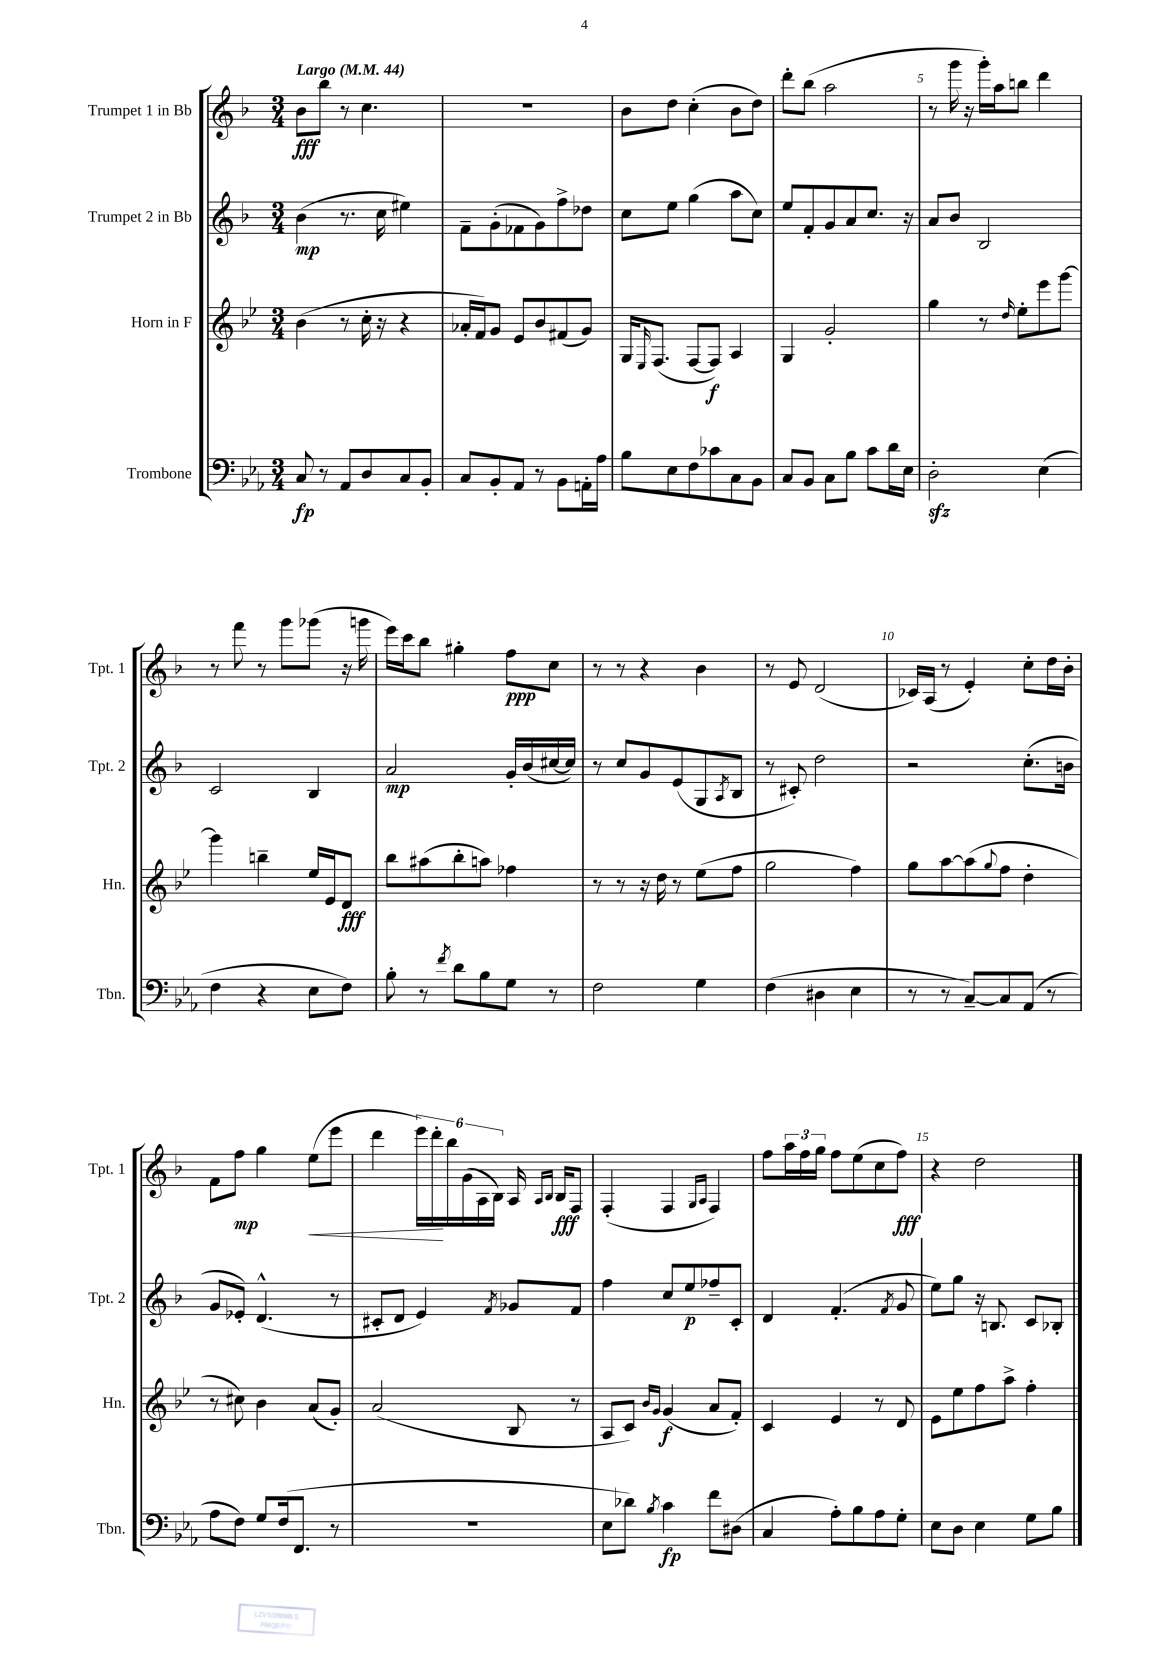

**kern	**kern	**kern	**kern
*staff4	*staff3	*staff2	*staff1
*clefF4	*clefG2	*clefG2	*clefG2
*k[b-e-a-]	*k[b-e-]	*k[b-]	*k[b-]
*M3/4	*M3/4	*M3/4	*M3/4
*MM44	*MM44	*MM44	*MM44
8C/	(4b-\	(4b-\	8b-\L
8r	.	.	8bb-\J
8AA-/L	8r	8.r	8r
8D/	16cc'\	.	4.cc\
.	16r	16cc\	.
8C/	4r	4ee#\)	.
8BB-'/J	.	.	.
=	=	=	=
8C/L	16a-'/LL	8f~\L	2.r
.	16f/J)	.	.
8BB-'/	8g/J	(8g'\	.
8AA-/J	8e-/L	8f-\	.
8r	8b-/	8g\)	.
8BB-\L	(8f#/	8ff^\	.
16AA'\L	8g/J)	8dd-\J	.
16A-\JJ	.	.	.
=	=	=	=
8B-\L	16G/LK	8cc\L	8b-\L
.	16qqE-/	.	.
.	(8.F/J	.	.
8E-\	.	8ee\J	8dd\J
8F\	[8F/L	(4gg\	(4cc'\
8c-\	8F/]J)	.	.
8C\	4A/	8aa\L	8b-\L
8BB-\J	.	8cc\J)	8dd\J)
=	=	=	=
8C/L	4G/	8ee/L	8ddd'\L
8BB-/J	.	8f'/	(8bb-\J
8C\L	2g'/	8g/	2aa\
8B-\J	.	8a/	.
8c\L	.	8.cc/J	.
16d\L	.	.	.
16E-\JJ	.	16r	.
=	=	=	=
2D'\	4gg\	8a/L	8r
.	.	8b-/J	16ggg\
.	.	.	16r
.	8r	2B-/	16ggg'\LL)
.	.	.	16aa\J
.	16qqdd/	.	.
.	8ee-'\L	.	8bb\J
(4E-\	8eee-\	.	4ddd\
.	[8ggg\J	.	.
=	=	=	=
4F\	4ggg\]	2c/	8r
.	.	.	8fff\
4r	4bb~\	.	8r
.	.	.	8ggg\L
8E-\L	16ee-/LL	4B-/	(8ggg-\J
.	16e-/J	.	.
8F\J)	8d/J	.	16r
.	.	.	16ggg\
=	=	=	=
8B-'\	8bb-\L	2a/	16eee\LL)
.	.	.	16ccc\J
8r	(8aa#\	.	8bb-\J
8qf/	.	.	.
8d\L	8bb-'\	.	4gg#'\
8B-\	8aa\J)	.	.
8G\J	4ff-\	16g'/LL	8ff\L
.	.	(16b-/	.
8r	.	[16cc#/	8cc\J
.	.	16cc#/]JJ)	.
=	=	=	=
2F\	8r	8r	8r
.	8r	8cc/L	8r
.	16r	8g/	4r
.	16dd\	.	.
.	8r	(8e/	.
4G\	(8ee-\L	8G/	4b-\
.	.	8qA/	.
.	8ff\J	8B-/J	.
=	=	=	=
(4F\	2gg\	8r	8r
.	.	8c#'/)	8e/
4D#\	.	2dd\	(2d/
4E-\	4ff\)	.	.
=	=	=	=
8r	8gg\L	2r	16c-/LL)
.	.	.	(16A/JJ
8r	[8aa\	.	8r
[8C~/L)	(8aa\]	.	4e'/)
.	8qqgg/	.	.
8C/]	8ff\J	.	.
(8AA-/J	4dd'\	(8.cc'\L	8cc'\L
8r	.	.	16dd\L
.	.	16b\Jk	16b-'\JJ
=	=	=	=
8A-\L	8r	8g/L	8f\L
8F\J)	8cc#\)	8e-'/J)	8ff\J
8G/L	4b-\	(4.d^^/	4gg\
(16F/k	.	.	.
8.FF/J	.	.	.
.	(8a/L	.	(8ee\L
8r	8g'/J)	8r	8eee\J
=	=	=	=
2.r	(2a/	8c#'/L	4ddd\
.	.	8d/J	.
.	.	4e/)	24eee\LL)
.	.	.	24ddd'\
.	.	.	24bb-\
.	.	.	(24g\
.	.	.	24A\
.	.	.	24B-\JJ)
.	.	8qf/	.
.	8B-/	8g-/L	16A/
.	.	.	16qqA/LL
.	.	.	16qqB-/JJ
.	.	.	16B-/LK
.	8r	8f/J	8F/J
=	=	=	=
8E-\L	8A/L	4ff\	(4F'/
8d-\J)	8c/J)	.	.
.	16qqb-/LL	.	.
8qB-/	16qqg/JJ	.	.
4c\	(4g/	8cc/L	4F/
.	.	8ee/	.
.	.	.	16qqG/LL
.	.	.	16qqA/JJ
8f\L	8a/L	8ff-~/	4F/)
(8D#\J	8f'/J)	8c'/J	.
=	=	=	=
4C/	4c/	4d/	8ff\L
.	.	.	24aa\L
.	.	.	24ff\
.	.	.	24gg\JJ
8A-'\L)	4e-/	(4.f'/	8ff\L
8B-\	.	.	(8ee\
8A-\	8r	.	8cc\
.	.	8qf/	.
8G'\J	8d/	8g/	8ff\J)
=	=	=	=
8E-\L	8e-\L	8ee\L)	4r
8D\J	8ee-\	8gg\J	.
4E-\	8ff\	16r	2dd\
.	.	8.B/	.
.	8aa^\J	.	.
8G\L	4ff'\	8c/L	.
8B-\J	.	8B-'/J	.
==	==	==	==
*-	*-	*-	*-
